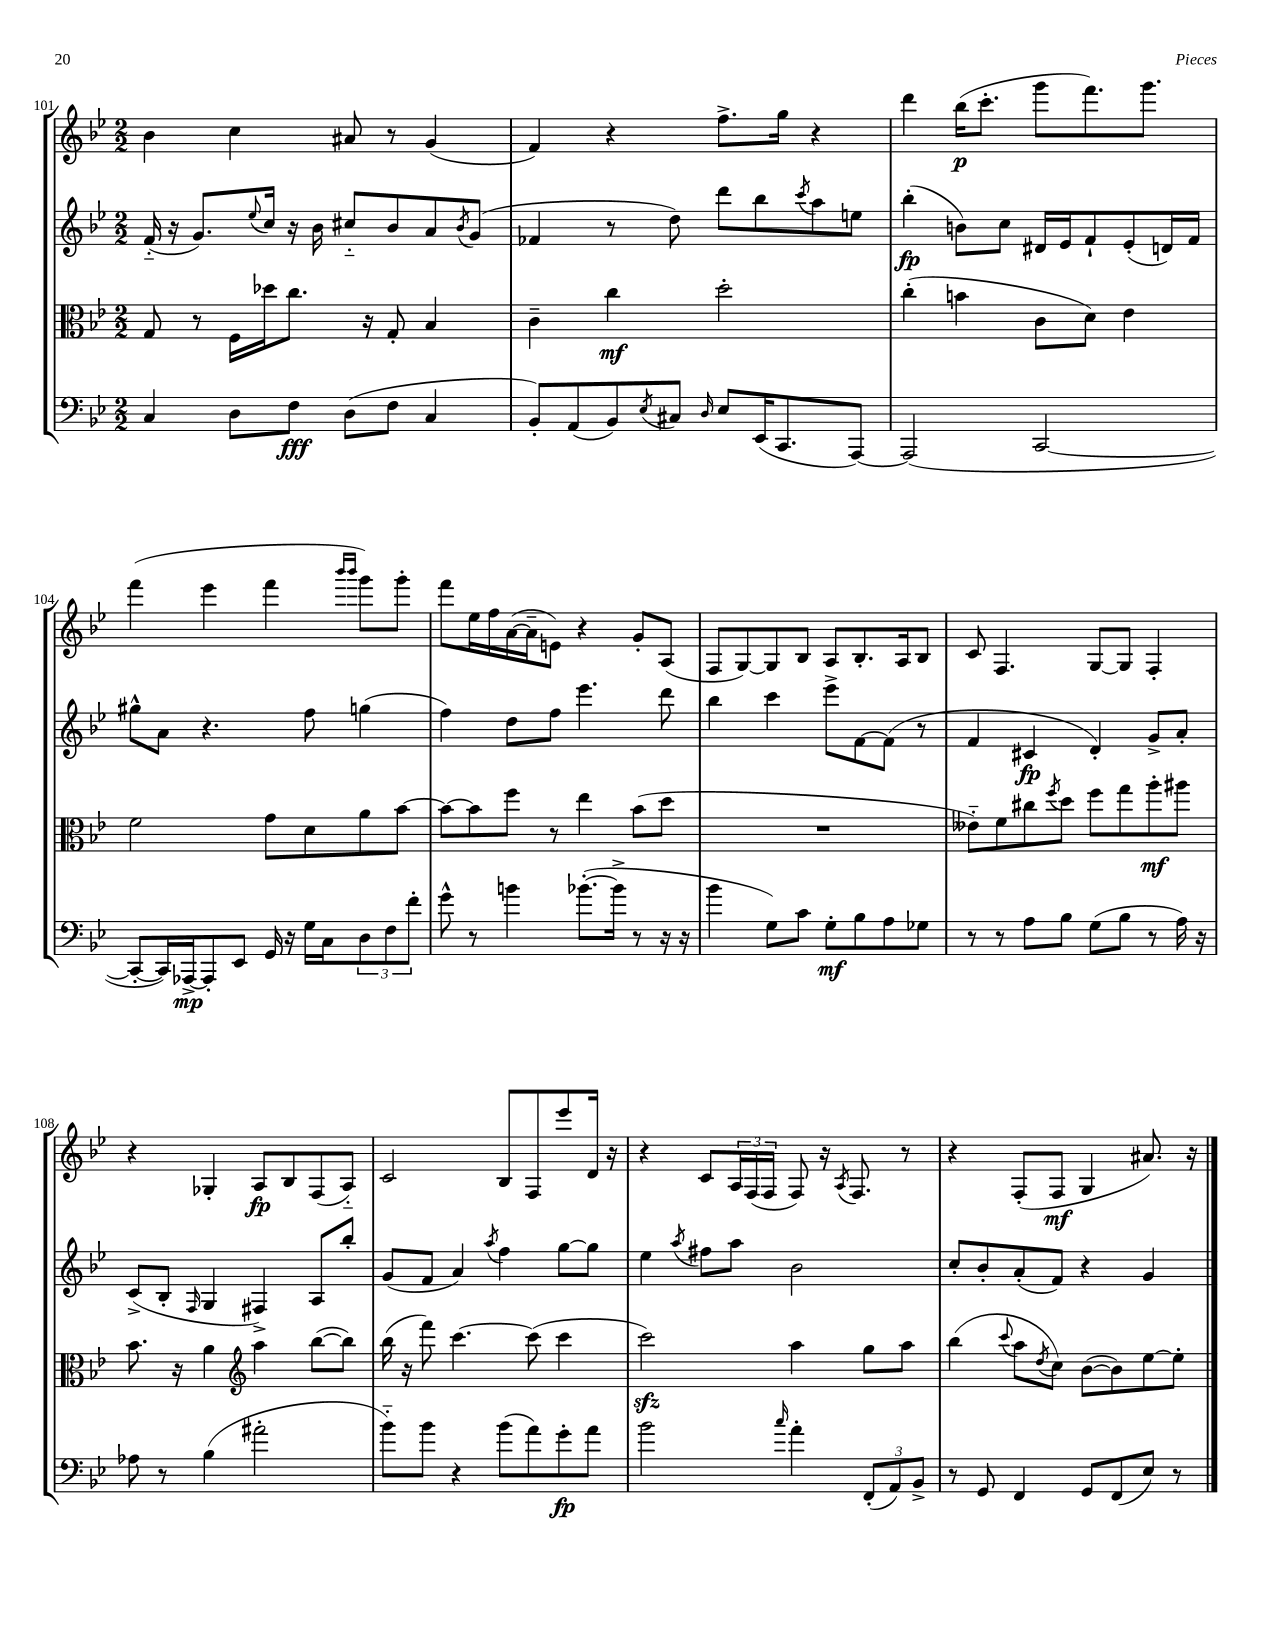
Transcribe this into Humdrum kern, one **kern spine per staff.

**kern	**kern	**kern	**kern
*staff4	*staff3	*staff2	*staff1
*clefF4	*clefC3	*clefG2	*clefG2
*k[b-e-]	*k[b-e-]	*k[b-e-]	*k[b-e-]
*M2/2	*M2/2	*M2/2	*M2/2
4C	8G	(16f'~	4b-
.	.	16r	.
.	8r	8.g)	.
8D	16F	.	4cc
.	.	8qqee-	.
.	16dd-	16cc	.
8F	8.cc	16r	.
.	.	16b-	.
(8D	.	8cc#'~	8a#
.	16r	.	.
8F	8G'	8b-	8r
4C	4B-	8a	(4g
.	.	8qb-	.
.	.	(8g	.
=	=	=	=
8BB-')	4c~	4f-	4f)
(8AA	.	.	.
8BB-)	4cc	8r	4r
8qE-	.	.	.
8C#	.	8dd)	.
16qqD	.	.	.
8E-	2dd'	8ddd	8.ff^
(16EE-	.	8bb-	.
8.CC	.	.	16gg
.	.	8qccc	.
.	.	8aa	4r
[8AAA)	.	8ee	.
=	=	=	=
(2AAA]	(4cc'	(4bb-'	4ddd
.	4b	8b)	(16bb-
.	.	.	8.ccc'
.	.	8cc	.
[2CC	8c	16d#	8ggg
.	.	16e-	.
.	8d)	8f`	8.fff)
.	4e-	(8e-'	.
.	.	.	8.ggg
.	.	16d)	.
.	.	16f	.
=	=	=	=
8CC'_	2f	8gg#^^	(4fff
16CC])	.	8a	.
[16AAA-^	.	.	.
8AAA-']	.	4.r	4eee-
8EE-	.	.	.
16GG	8g	.	4fff
16r	.	.	.
16G	8d	8ff	.
16C	.	.	.
.	.	.	16qqbbb-
.	.	.	16qqbbb-
12D	8a	(4gg	8ggg)
12F	.	.	.
.	[8b-	.	8ggg'
12f'	.	.	.
=	=	=	=
8g^^	8b-_	4ff)	8fff
8r	8b-]	.	16ee-
.	.	.	16ff
4b	8ff	8dd	([16a
.	.	.	16a~]
.	8r	8ff	8e)
([8.b-'	4ee-	4.eee-	4r
16b-^]	.	.	.
8r	(8b-	.	8g'
16r	8dd	8ddd	(8A
16r	.	.	.
=	=	=	=
4b-	1r	4bb-	8F
.	.	.	[8G)
8G)	.	4ccc	8G]
8c	.	.	8B-
8G'	.	8eee-^	8A
8B-	.	[8f	8.B-'
8A	.	(8f]	.
.	.	.	16A
8G-	.	8r	8B-
=	=	=	=
8r	8e--'~)	4f	8c
8r	8f	.	4.F
8A	8cc#	4c#	.
.	8qff	.	.
8B-	8dd	.	.
(8G	8ff	4d')	[8G
8B-	8gg	.	8G]
8r	8aa'	8g^	4F'
16A)	8aa#	8a'	.
16r	.	.	.
=	=	=	=
8A-	8.b-	(8c^	4r
8r	.	8B-'	.
.	16r	.	.
.	.	16qqF	.
(4B-	4a	4G	4G-'
*	*clefG2	*	*
2a#'	4aa	4F#^)	8A
.	.	.	8B-
.	([8bb-	8A	(8F
.	8bb-])	8bb-'	8A'~)
=	=	=	=
8b-'~)	(16bb-	(8g	2c
.	16r	.	.
8b-	8fff)	8f	.
4r	[4.ccc	4a)	.
.	.	8qaa	.
(8b-	.	4ff	8B-
8a)	(8ccc]	.	8F
8g'	4ccc	[8gg	8eee-
8a	.	8gg]	16d
.	.	.	16r
=	=	=	=
2b-	2ccc)	4ee-	4r
.	.	8qaa	.
.	.	8ff#	8c
.	.	8aa	24A
.	.	.	(24F
.	.	.	24F
16qqcc	.	.	.
4a'	4aa	2b-	8F)
.	.	.	16r
.	.	.	8qA
.	.	.	8.F
(12FF'	8gg	.	.
12AA)	.	.	.
.	8aa	.	8r
12BB-^	.	.	.
=	=	=	=
8r	(4bb-	8cc'	4r
8GG	.	8b-'	.
.	8qqccc	.	.
4FF	8aa	(8a'	(8F'
.	8qdd	.	.
.	8cc)	8f)	8F
8GG	([8b-	4r	4G
(8FF	8b-])	.	.
8E-)	[8ee-	4g	8.a#)
8r	8ee-']	.	.
.	.	.	16r
==	==	==	==
*-	*-	*-	*-
